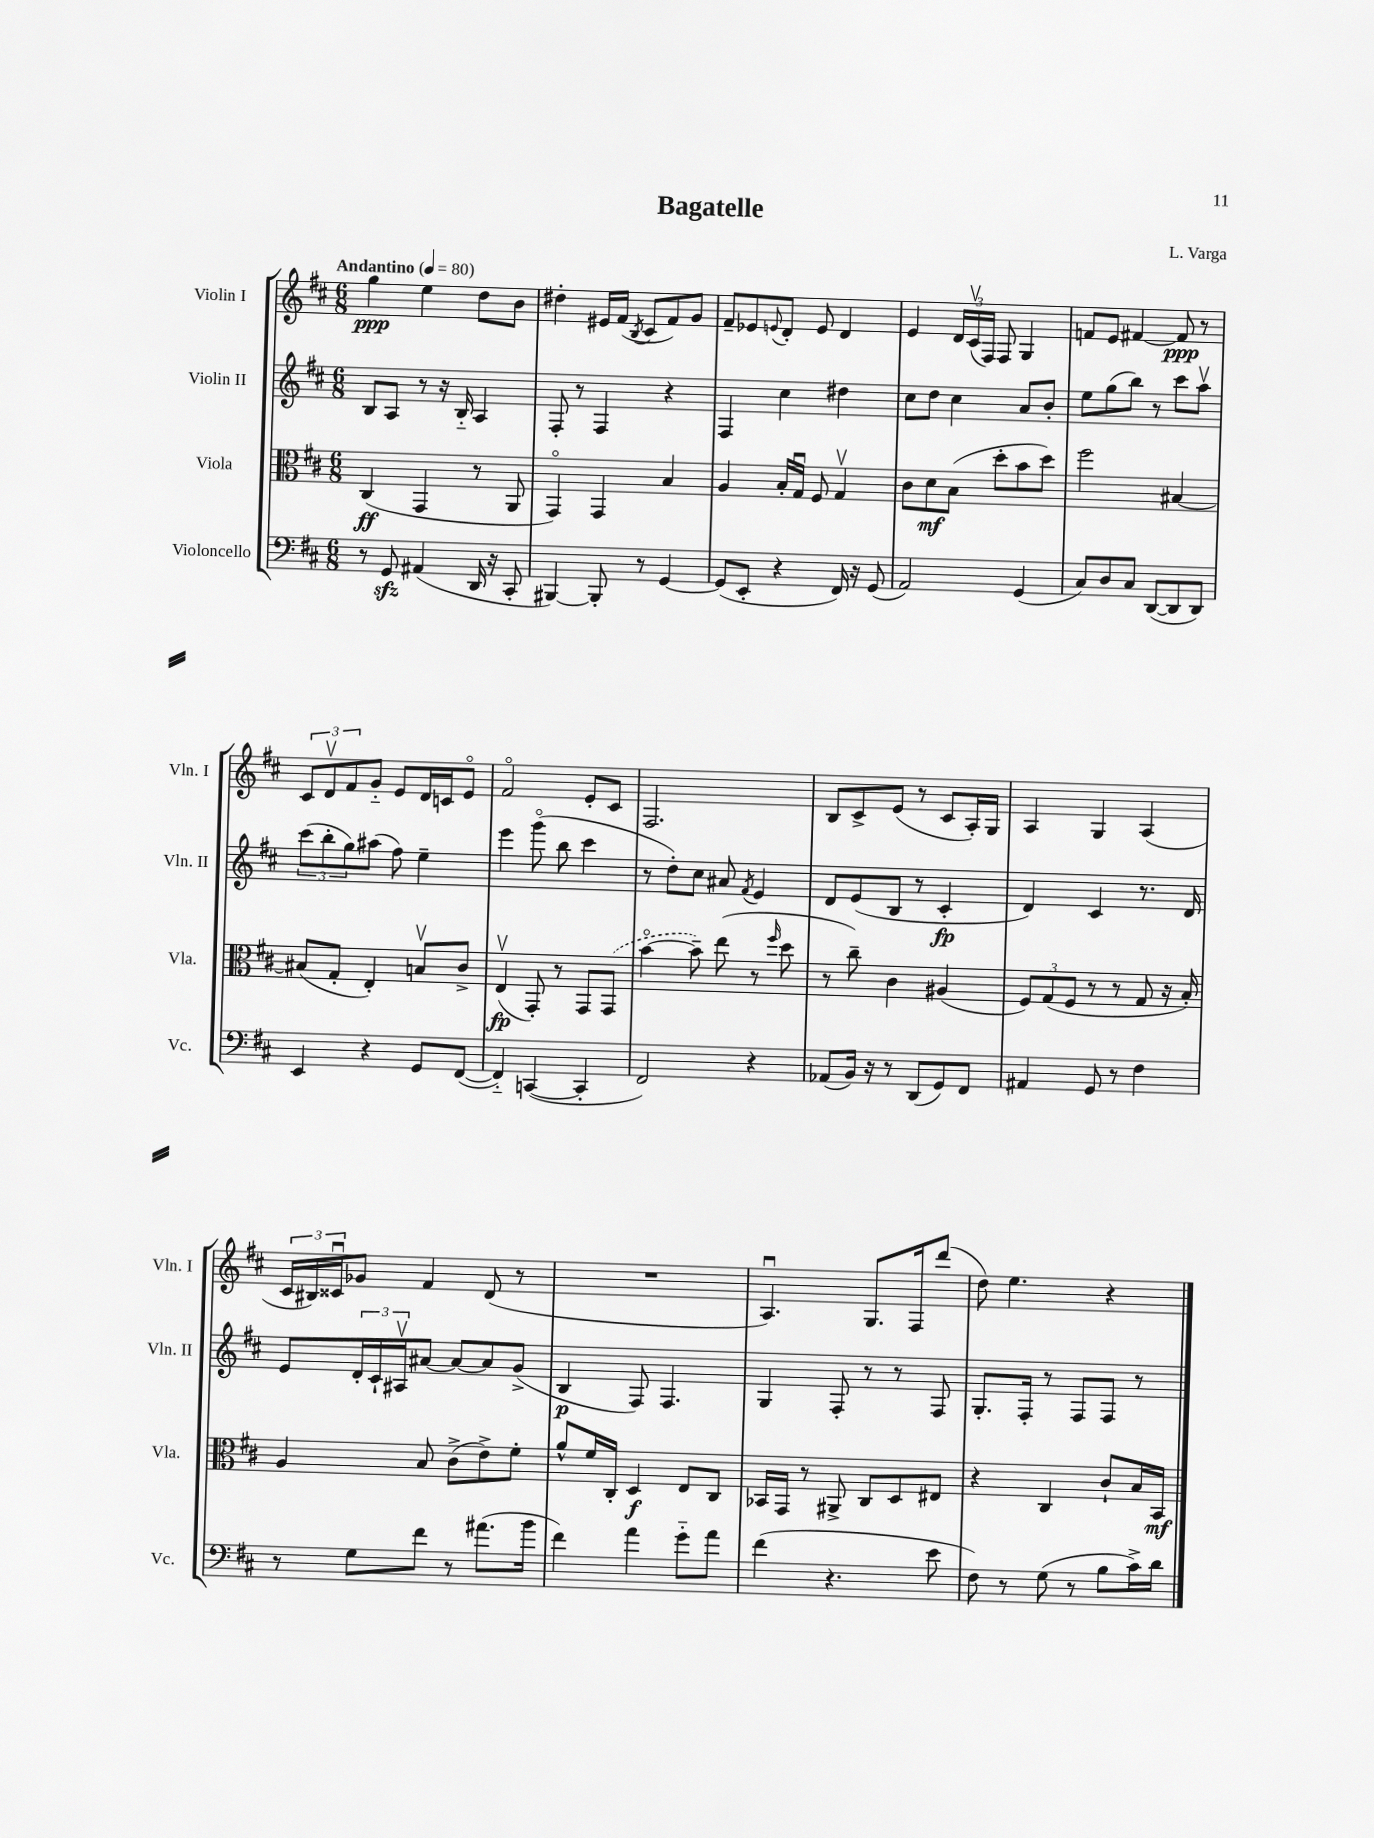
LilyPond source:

\header { title = "Bagatelle" composer = "L. Varga" }
<<
\new StaffGroup <<
\new Staff = "s0" \with { instrumentName = "Violin I" shortInstrumentName = "Vln. I" } {
    \clef treble \key d \major \numericTimeSignature \time 6/8 \tempo "Andantino" 4 = 80
    g''4\ppp e''4 d''8 b'8 |
    dis''4-. eis'16 fis'16( \acciaccatura { b8 } cis'8 fis'8) g'8 |
    fis'8-- ees'8 \appoggiatura { e'8 } d'8-. e'8 d'4 |
    e'4 \tuplet 3/2 { d'16 cis'16\upbow( fis16) } fis8 g4 |
    f'8 e'8 fis'4~ fis'8\ppp r8 |
    \tuplet 3/2 { cis'8 d'8\upbow fis'8 } g'8-_ e'8 d'16 c'16 e'8\flageolet |
    fis'2\flageolet e'8-. cis'8 |
    fis2. |
    b8 cis'8-> e'8( r8 cis'8 a16-.) g16 |
    a4 g4 a4( |
    \tuplet 3/2 { cis'16 bis16) cisis'16\downbow } ges'8 fis'4 d'8( r8 |
    R2. |
    a4.\downbow) g8. fis16 d'''8( |
    d''8) e''4. r4 \bar "|." |
}
\new Staff = "s1" \with { instrumentName = "Violin II" shortInstrumentName = "Vln. II" } {
    \clef treble \key d \major \numericTimeSignature \time 6/8
    b8 a8 r8 r16 b16-_ a4 |
    fis8-. r8 fis4 r4 |
    fis4 cis''4 dis''4 |
    cis''8 d''8 cis''4 a'8 b'8-. |
    e''8 g''8( b''8) r8 cis'''8 a''8\upbow |
    \tuplet 3/2 { cis'''8( b''8-. g''8) } ais''8( fis''8) e''4-- |
    e'''4 g'''8\flageolet( b''8 cis'''4 |
    r8 d''8-.) cis''8 ais'8 \acciaccatura { fis'8 } e'4 |
    d'8 e'8( b8 r8 cis'4-.\fp |
    d'4) cis'4 r8. d'16 |
    e'8 \tuplet 3/2 { d'16-. cis'16-! ais16\upbow } ais'8~ ais'8~ ais'8 g'8->( |
    b4\p fis8) fis4. |
    g4 fis8-. r8 r8 fis8 |
    g8.-. fis16-. r8 fis8 fis8 r8 \bar "|." |
}
\new Staff = "s2" \with { instrumentName = "Viola" shortInstrumentName = "Vla." } {
    \clef alto \key d \major \numericTimeSignature \time 6/8
    cis4\ff( g,4 r8 a,8 |
    g,4\flageolet) g,4 b4 |
    a4 b16-. g16\downbow fis8 g4\upbow |
    cis'8 d'8\mf b8( d''8-. b'8 d''8) |
    fis''2 bis4~ |
    bis8( g8-. e4-.) b8\upbow cis'8-> |
    e4\upbow\fp( g,8-.) r8 g,8 \once \slurDashed g,8( |
    b'4~\flageolet b'8--) e''8( r8 \grace { fis''16 } d''8 |
    r8 cis''8--) cis'4 ais4( |
    \tuplet 3/2 { fis8) g8( fis8 } r8 r8 g8 r16 b16-.) |
    a4 b8 cis'8->( e'8->) fis'8-. |
    a'8-^ fis'16 cis16-. d4\f e8 cis8 |
    bes,16 g,16 r8 ais,8-> cis8 d8 eis8 |
    r4 cis4 cis'8-! b16 b,16\mf \bar "|." |
}
\new Staff = "s3" \with { instrumentName = "Violoncello" shortInstrumentName = "Vc." } {
    \clef bass \key d \major \numericTimeSignature \time 6/8
    r8 g,8\sfz ais,4( d,16 r16 cis,8-. |
    bis,,4~) bis,,8-. r8 g,4~ |
    g,8( e,8-. r4 fis,16) r16 g,8( |
    a,2) g,4( |
    cis8) d8 cis8 d,8~( d,8 d,8) |
    e,4 r4 g,8 fis,8~( |
    fis,4-_) c,4~( c,4-. |
    fis,2) r4 |
    aes,8( b,16) r16 r8 d,8( g,8) fis,8 |
    ais,4 g,8 r8 fis4 |
    r8 g8 fis'8 r8 ais'8.( b'16 |
    fis'4) a'4 g'8-_ a'8 |
    fis'4( r4. e'8 |
    fis8) r8 g8( r8 b8 cis'16->) d'16 \bar "|." |
}
>>
>>
\layout { \context { \Score \remove "Bar_number_engraver" } }
